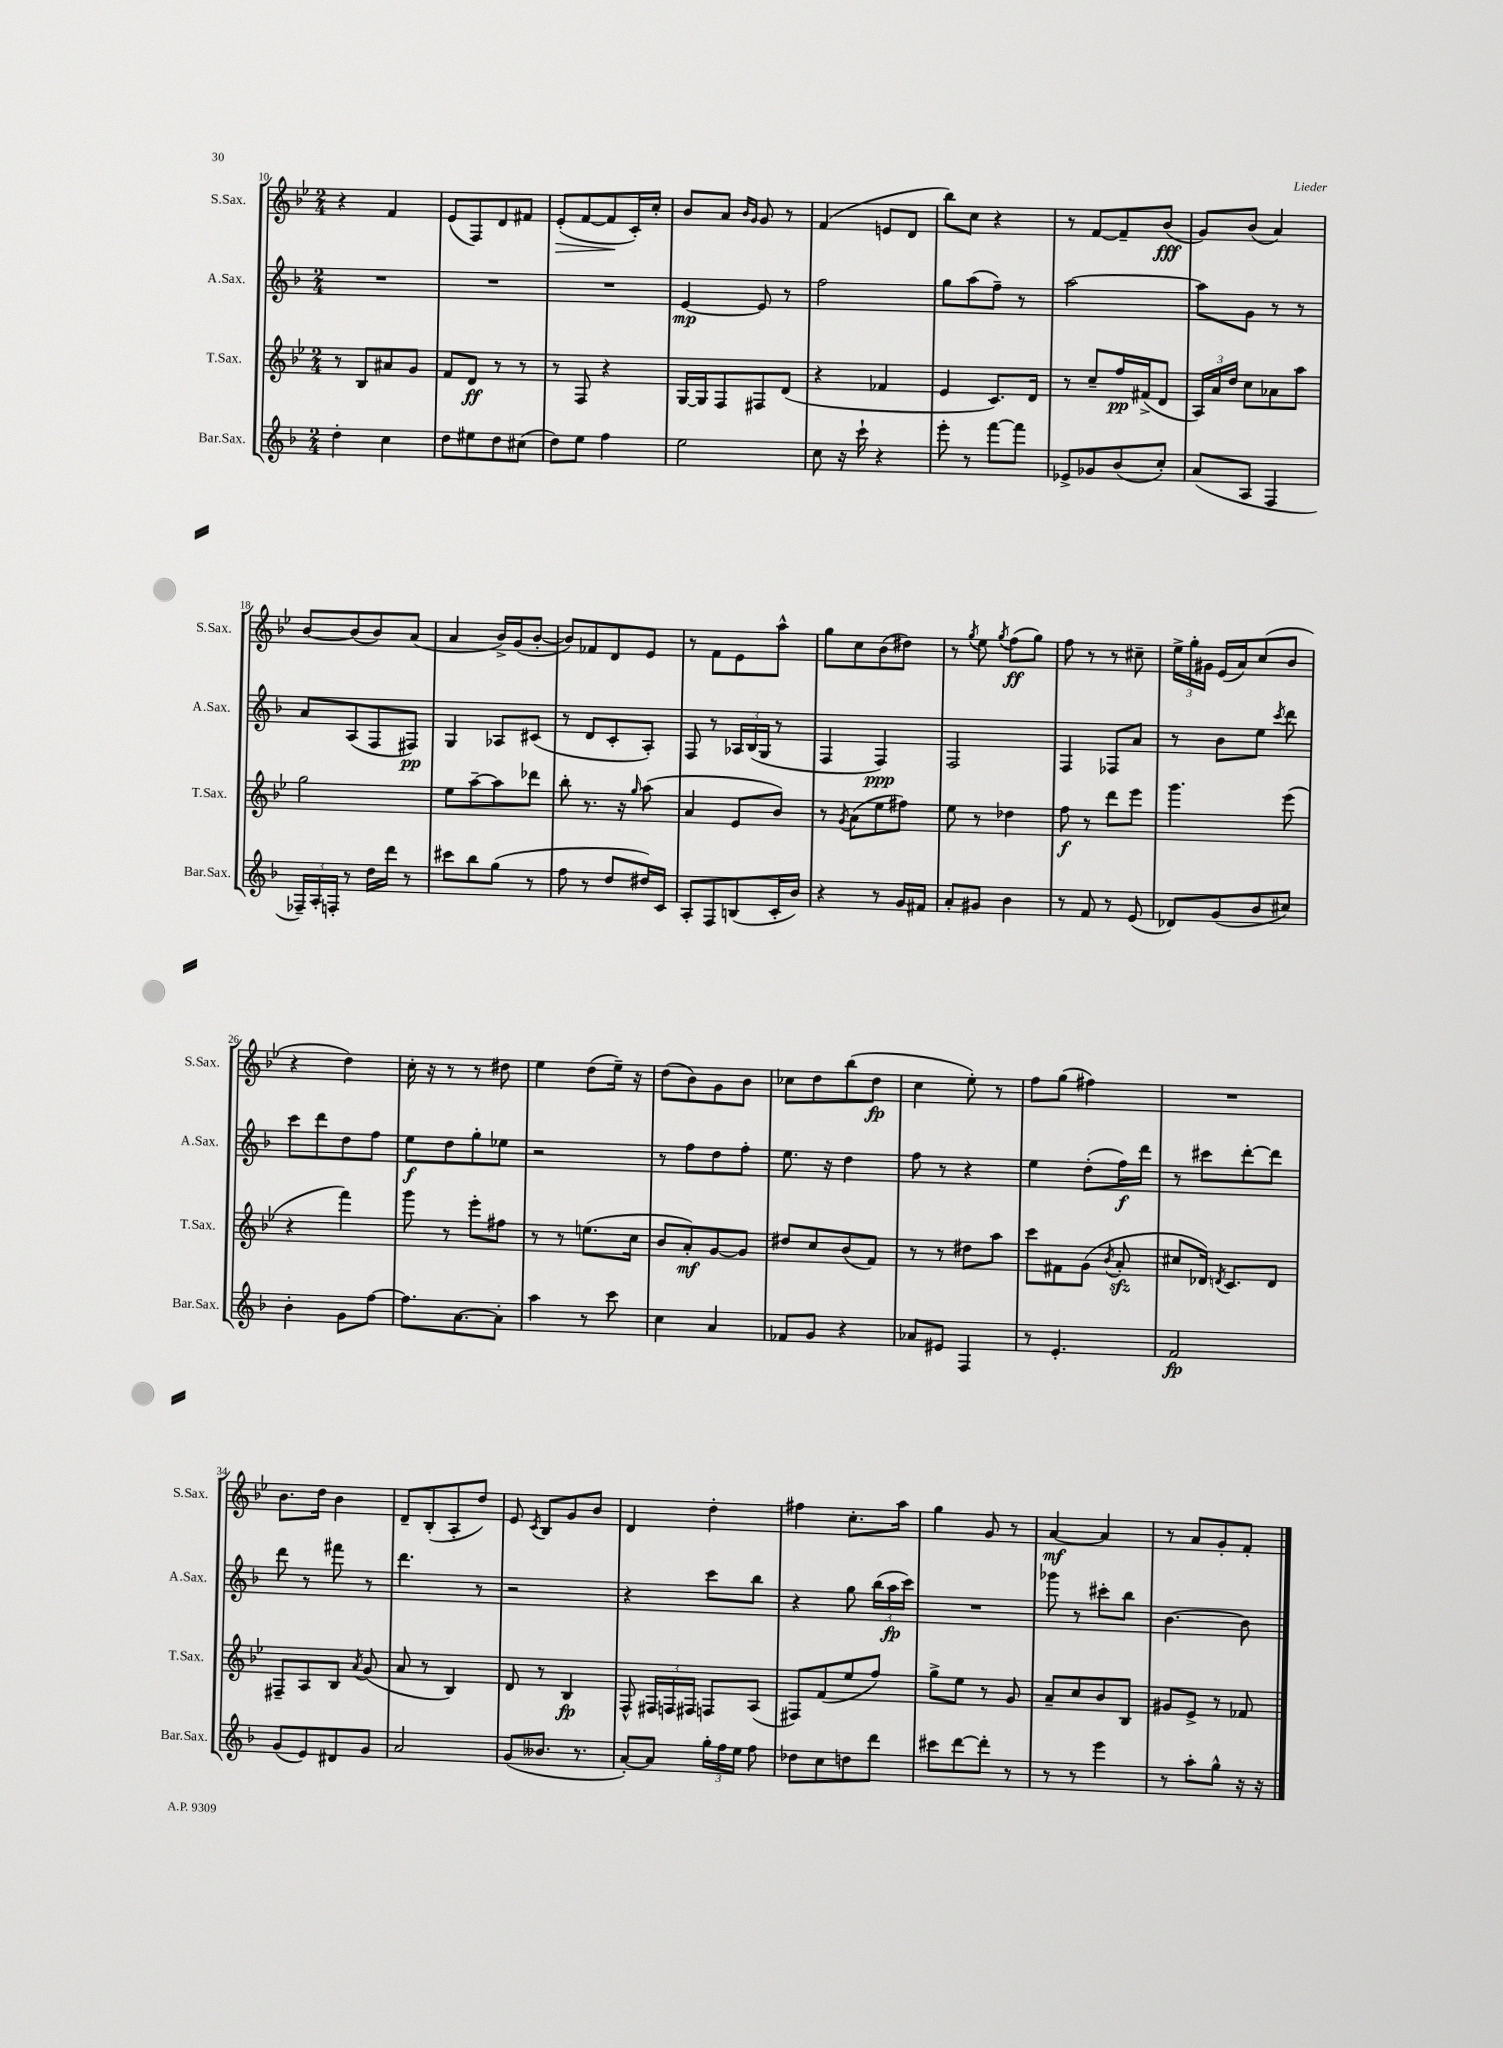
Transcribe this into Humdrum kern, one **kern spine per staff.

**kern	**kern	**kern	**kern
*staff4	*staff3	*staff2	*staff1
*clefG2	*clefG2	*clefG2	*clefG2
*k[b-]	*k[b-e-]	*k[b-]	*k[b-e-]
*M2/4	*M2/4	*M2/4	*M2/4
4dd'	8r	2r	4r
.	8B-	.	.
4cc	8a#	.	4f
.	8g	.	.
=	=	=	=
8dd	8f	2r	(8e-
8ee#	8d	.	8F)
8dd	8r	.	8d
(8cc#	8r	.	8f#
=	=	=	=
8dd)	8r	2r	(8e-'
8ee	8F	.	[8f
4ff	4r	.	8f]
.	.	.	16c')
.	.	.	16cc'
=	=	=	=
2ee	[16G	[4e	8b-
.	16G]	.	.
.	8F	.	8a
.	.	.	16qqb-
.	.	.	16qqg
.	8F#	8e]	8g
.	(8d	8r	8r
=	=	=	=
8cc	4r	2ff	(4f
16r	.	.	.
16ccc`	.	.	.
4r	4f-	.	8e
.	.	.	8d
=	=	=	=
8eee'	4e-	8gg	8bb-)
8r	.	(8aa	8cc
[8fff	8.c)	8ff~)	4r
8fff]	.	8r	.
.	16d	.	.
=	=	=	=
8e-^	8r	[2aa	8r
8g-	8cc~	.	[8f
(8b-	16ff	.	8f~]
.	(16f#^	.	.
8cc')	8d	.	(8b-
=	=	=	=
(8a	24A)	8aa]	8g)
.	24a	.	.
.	24dd	.	.
8A	8cc	8g	(8b-
4F	8a-	8r	4a)
.	8aa	8r	.
=	=	=	=
24F-~)	2gg	8a	[8b-
24A'	.	.	.
24F'	.	.	.
8r	.	(8A	(8b-]
16dd	.	8F	8b-)
16ddd	.	.	.
8r	.	8F#)	(8a
=	=	=	=
8ccc#	8ee-	4G	4a
8bb-	[8aa~	.	.
(8gg	8aa]	8A-	16b-^)
.	.	.	(16g
8r	8ddd-	(8c#	[8b-'
=	=	=	=
8ff	8bb-'	8r	8b-])
8r	8.r	8d	8f-
8dd	.	8c'	8d
.	16r	.	.
.	16qqgg	.	.
16dd#)	(8aa	8A')	8e-
16c	.	.	.
=	=	=	=
8A'	4a	8F	8r
8F	.	8r	8f
(8B	8e-	24A-	8e-
.	.	(24B-	.
.	.	24G	.
16c'	8b-)	8r	8aa^^
16b-)	.	.	.
=	=	=	=
4r	8r	4F	8gg
.	8qg	.	.
.	(8a	.	8cc
8r	8ee-	4F)	(8b-
16g	8ff#)	.	8dd#)
16f#	.	.	.
=	=	=	=
8a'	8ee-	2F	8r
.	.	.	8qgg
8g#	8r	.	8ee-
.	.	.	8qgg
4b-	4dd-	.	(8ff
.	.	.	8gg)
=	=	=	=
8r	8ff	4F	8ff
8f	8r	.	8r
8r	8ddd	8F-	8r
(8e	8eee-	8a	8cc#~
=	=	=	=
8d-)	4.ggg	8r	24ee-^
.	.	.	24gg'
.	.	.	24g#
(8g	.	8b-	(16e-
.	.	.	16a)
8b-	.	8ee	(8cc
.	.	8qccc	.
8cc#)	(8eee-	8ddd	8b-
=	=	=	=
4b-'	4r	8ccc	4r
.	.	8ddd	.
8g	4fff)	8dd	4dd)
[8ff	.	8ff	.
=	=	=	=
8.ff]	8ggg	8ee	16cc'
.	.	.	16r
.	8r	8dd	8r
[8.a	.	.	.
.	8eee-'	8gg'	8r
8a']	8ff#	8ee-	8dd#
=	=	=	=
4aa	8r	2r	4ee-
.	8r	.	.
8r	(8.ee	.	(8dd
8ccc	.	.	16ee-~)
.	16cc	.	16r
=	=	=	=
4cc	8b-	8r	(8dd
.	8a')	8ff	8b-)
4a	[8g	8dd	8g
.	8g]	8ff'	8b-
=	=	=	=
8f-	8dd#	8.ee	8cc-
8g	8cc	.	8dd
.	.	16r	.
4r	(8b-	4dd	(8bb-
.	8f)	.	8dd
=	=	=	=
8a-	8r	8ff	4cc
8e#	8r	8r	.
4F	8dd#	4r	8ee-')
.	8aa	.	8r
=	=	=	=
8r	8ccc	4ee	8ff
4.e'	8f#	.	(8gg
.	(8g	(8dd'	4ff#)
.	8qb-	.	.
.	8a'	16ff)	.
.	.	16ddd	.
=	=	=	=
2f	8cc#	8r	2r
.	16d-)	8ccc#	.
.	8qd	.	.
.	8.c	.	.
.	.	[8ddd'	.
.	8d	8ddd]	.
=	=	=	=
(8g	8F#~	8ddd	8.b-
8e)	8A	8r	.
.	.	.	16dd
8d#	8B-	8fff#	4b-
.	8qa	.	.
8g	(8g	8r	.
=	=	=	=
2a	8a	4.ddd	8d~
.	8r	.	(8B-'
.	4B-)	.	8A'
.	.	8r	8dd)
=	=	=	=
(8g	8d	2r	8e-
.	.	.	8qc
8.b--	8r	.	8B-
.	4B-	.	8g
8.r	.	.	.
.	.	.	8b-
=	=	=	=
[8a')	8F^^	4r	4d
8a]	24F#	.	.
.	24F	.	.
.	24F#	.	.
24gg'	8F	8ccc	4dd'
24ff	.	.	.
24ee	.	.	.
8ff	(8A	8bb-	.
=	=	=	=
8dd-	8F#)	4r	4ff#
8cc	(8f	.	.
8dd	8ee-	8gg	8.cc'
8ddd	8ff)	(24bb-	.
.	.	24aa	.
.	.	.	16aa
.	.	24ccc)	.
=	=	=	=
8ccc#	8gg^	2r	4gg
[8ddd	8ee-	.	.
8ddd']	8r	.	8g
8r	8g	.	8r
=	=	=	=
8r	8a~	8ggg-	[4a
8r	8cc	8r	.
4eee	8b-	8ccc#'	4a]
.	8B-	8bb-	.
=	=	=	=
8r	8g#	[4.b-	8r
8aa'	8e-^	.	8a
8gg^^	8r	.	8g'
16r	8f-	8b-]	8f'
16r	.	.	.
==	==	==	==
*-	*-	*-	*-
